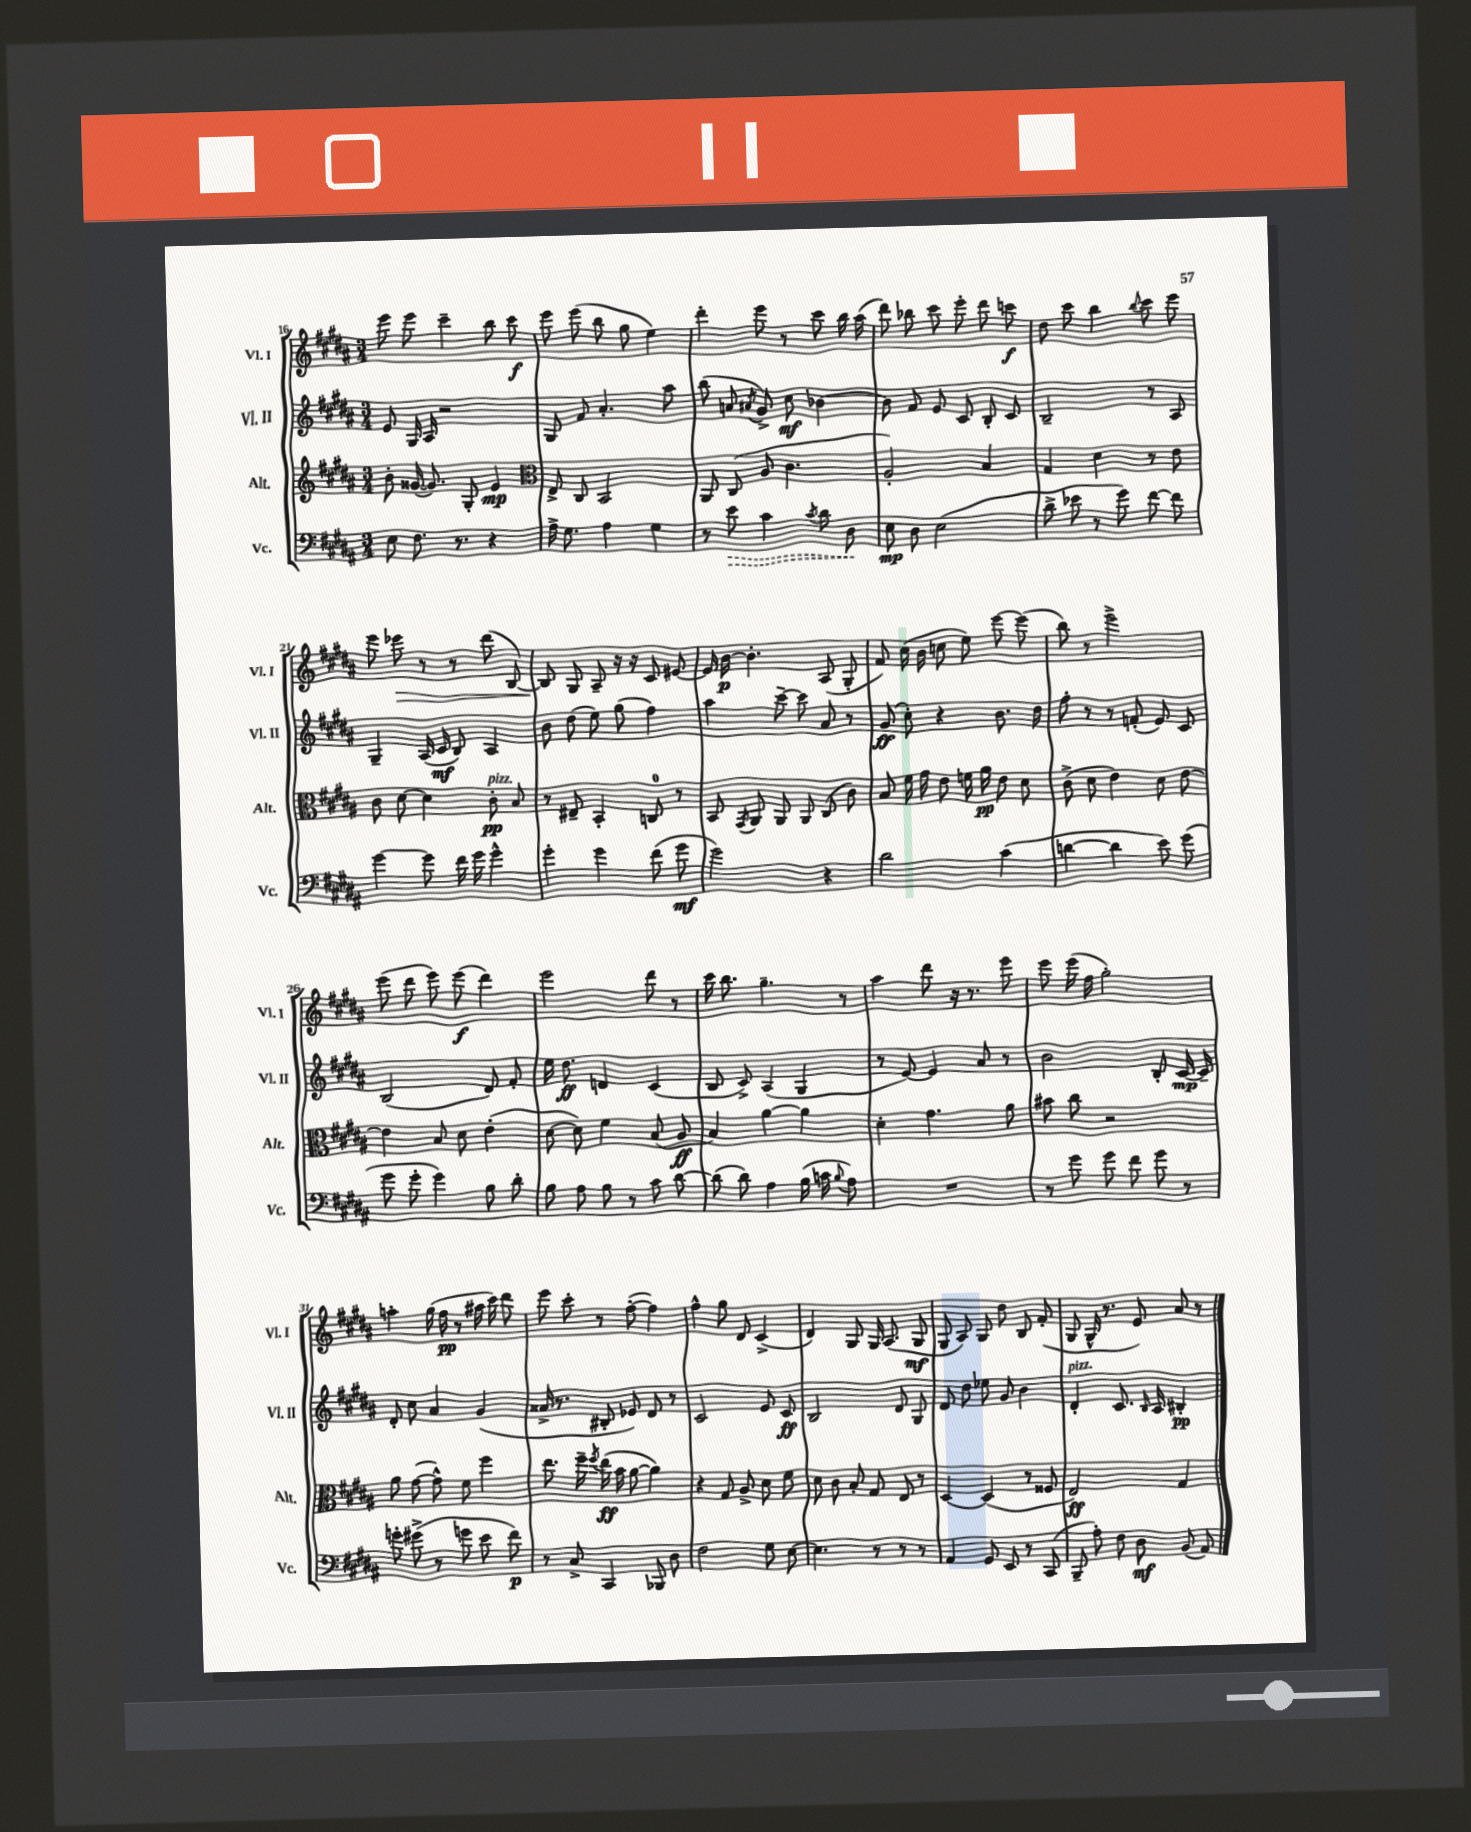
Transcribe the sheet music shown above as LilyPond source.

<<
\new StaffGroup <<
\new Staff = "s0" \with { instrumentName = "Vl. I" shortInstrumentName = "Vl. I" } {
    \clef treble \key b \major \numericTimeSignature \time 3/4
    \autoBeamOff e'''8 e'''8 cis'''4-- b''8 cis'''8\f |
    e'''8 e'''8( b''8 gis''8 e''4) |
    dis'''4-. e'''8 r8 cis'''8 b''16 ais''16( |
    dis'''8) bes''8 cis'''8 e'''8-. dis'''8 c'''8\f |
    dis''8 cis'''8 b''4 \appoggiatura { b''8 } cis'''8 e'''8 |
    e'''8 ees'''8\> r8 r8 dis'''8( b8~) |
    b8\! gis8 ais8-- r16 r16 cis'8 eis'8~ |
    eis'16 b'16~\p b'4.-. ais8( gis8-. |
    fis'8) cis''16( b'16 c''8 e''8) e'''8~ e'''8( |
    b''8) r8 e'''2-> |
    e'''8( dis'''8 e'''8) e'''8\f( dis'''4) |
    e'''2 dis'''8 r8 |
    cis'''16 b''8. gis''4.-- r8 |
    ais''4 dis'''8 r16 r8. e'''8 |
    e'''8 e'''16( fis''16 gis''2-.) |
    a''4-. gis''16( fis''16\pp r8 ais''16 cis'''16) dis'''8 |
    e'''8 cis'''8-. r8 fis''8~-.( fis''4) |
    fis''4-^ gis''8 dis'8 cis'4->( |
    dis'4) gis8 gis16 ais8.( gis8\mf |
    gis8 ais8) gis8 dis''8 b8 fis'8-.( |
    gis8 gis16-^ r8. e'8) ais'8 r8 \bar "|." |
}
\new Staff = "s1" \with { instrumentName = "Vl. II" shortInstrumentName = "Vl. II" } {
    \clef treble \key b \major \numericTimeSignature \time 3/4
    \autoBeamOff e'8 gis16 ais16 r2 |
    gis8 fis'8 ais'4.-. ais''8 |
    b''8( a'8 \acciaccatura { ais'8 } gis'8->) cis''8\mf bes'4~ |
    bes'8 fis'8 e'8 cis'8 b8-. cis'8 |
    b2-- r8 ais8 |
    gis4-- ais16( cis'16\mf b8) ais4 |
    b'8 dis''8( e''8) gis''8( fis''4) |
    ais''4 cis'''8~-- cis'''8 ais'8 r8 |
    gis'8\ff( cis''8-.) r4 b'8. dis''16 |
    fis''8-. r8 r8 f'8-.( e'8) cis'8 |
    b2( dis'8) fis'8-. |
    e''16 dis''8.\ff d'4 cis'4( |
    b8 cis'8->) ais4( gis4 |
    r8 e'8~) e'4 ais'8 r8 |
    b'2 b8-. cis'16~\mp cis'16-- |
    dis'8-. cis''8 ais'4 gis'4( |
    aisis'16-> r8. bis8-. ees'8) dis'8 r8 |
    cis'2 e'8 cis'8\ff |
    b2 dis'8 gis8 |
    dis'8 dis''8 ees''8 gis'8 b'4 |
    dis'4-.^\markup { \italic "pizz." } cis'8. \grace { b16 } ais16 bis4-.\pp \bar "|." |
}
\new Staff = "s2" \with { instrumentName = "Alt." shortInstrumentName = "Alt." } {
    \clef treble \key b \major \numericTimeSignature \time 3/4
    \autoBeamOff b'8-. gisis'16~( gisis'8.) gis8-. e'4\mp |
    \clef alto e8-> cis8 b,2 |
    ais,8 cis8( ais8 cis'4. |
    ais2-.) b4 |
    gis4 dis'4 r8 e'8 |
    cis'8 dis'8~ dis'4 cis'8-.\pp^\markup { \italic "pizz." } b8 |
    r8 eis8-- b,4-. c8-0 r8 |
    b,8 \acciaccatura { gis,8 } ais,8 ais,8 ais,8 cis8( cis'8) |
    b8 fis'16 gis'16 e'8 f'16 ais'16\pp e'8 dis'8 |
    cis'8->( dis'8 e'4) dis'8 e'8~ |
    e'4 b8 dis'8 e'4-.( |
    dis'8~ dis'8) fis'4 b8( ais8\ff |
    b4) ais'4~ ais'4 |
    dis'4-. gis'4. ais'8 |
    bis'8 cis''8 r2 |
    ais'8 gis'8~( gis'8-^) fis'8 fis''4 |
    e''8. fis''16-- \acciaccatura { fis''8 } e''16\ff( b'16 ais'8~ ais'4) |
    r4 gis8 ais8-> dis'8 fis'8 |
    dis'8 cis'8 b8-. gis8 e8 r8 |
    dis4~ dis4( r8 fisis8 |
    e2\ff) gis4 \bar "|." |
}
\new Staff = "s3" \with { instrumentName = "Vc." shortInstrumentName = "Vc." } {
    \clef bass \key b \major \numericTimeSignature \time 3/4
    \autoBeamOff e8 fis8. r8. r4 |
    ais16-> gis8. ais4 gis4 |
    r8 \once \override Hairpin.style = #'dashed-line e'8\> cis'4 \acciaccatura { cis'8 } dis'8 dis8\! |
    e8\mp dis8 e2( |
    dis'8-> ees'8 r8 gis'8) fis'8~ fis'8 |
    gis'4~ gis'8 fis'16 gis'16 gis'4-^ |
    gis'4-. gis'4 fis'8( gis'8\mf |
    gis'2) r4 |
    dis'2 cis'4( |
    d'4~ d'4 e'8) gis'8( |
    gis'8 gis'8-. gis'4) b8 dis'8-. |
    b8 ais8 b8 r8 cis'8 dis'8~ |
    dis'8( dis'8) ais4 b16( c'16 \appoggiatura { b8 } ais8) |
    R2. |
    r8 gis'8 gis'8 fis'8 gis'8 r8 |
    g'8-. gis'8->( r8 g'8 e'8 fis'8\p) |
    r8 cis8-> cis,4 bes,,8 dis8 |
    fis2 gis8 e8~ |
    e4. r8 r8 r8 |
    ais,4 gis,8 e,8 r8 cis,8( |
    b,,8-- ais8-.) fis8 dis8\mf b,8( ais,8) \bar "|." |
}
>>
>>
\layout { \context { \Score currentBarNumber = #16 } }
